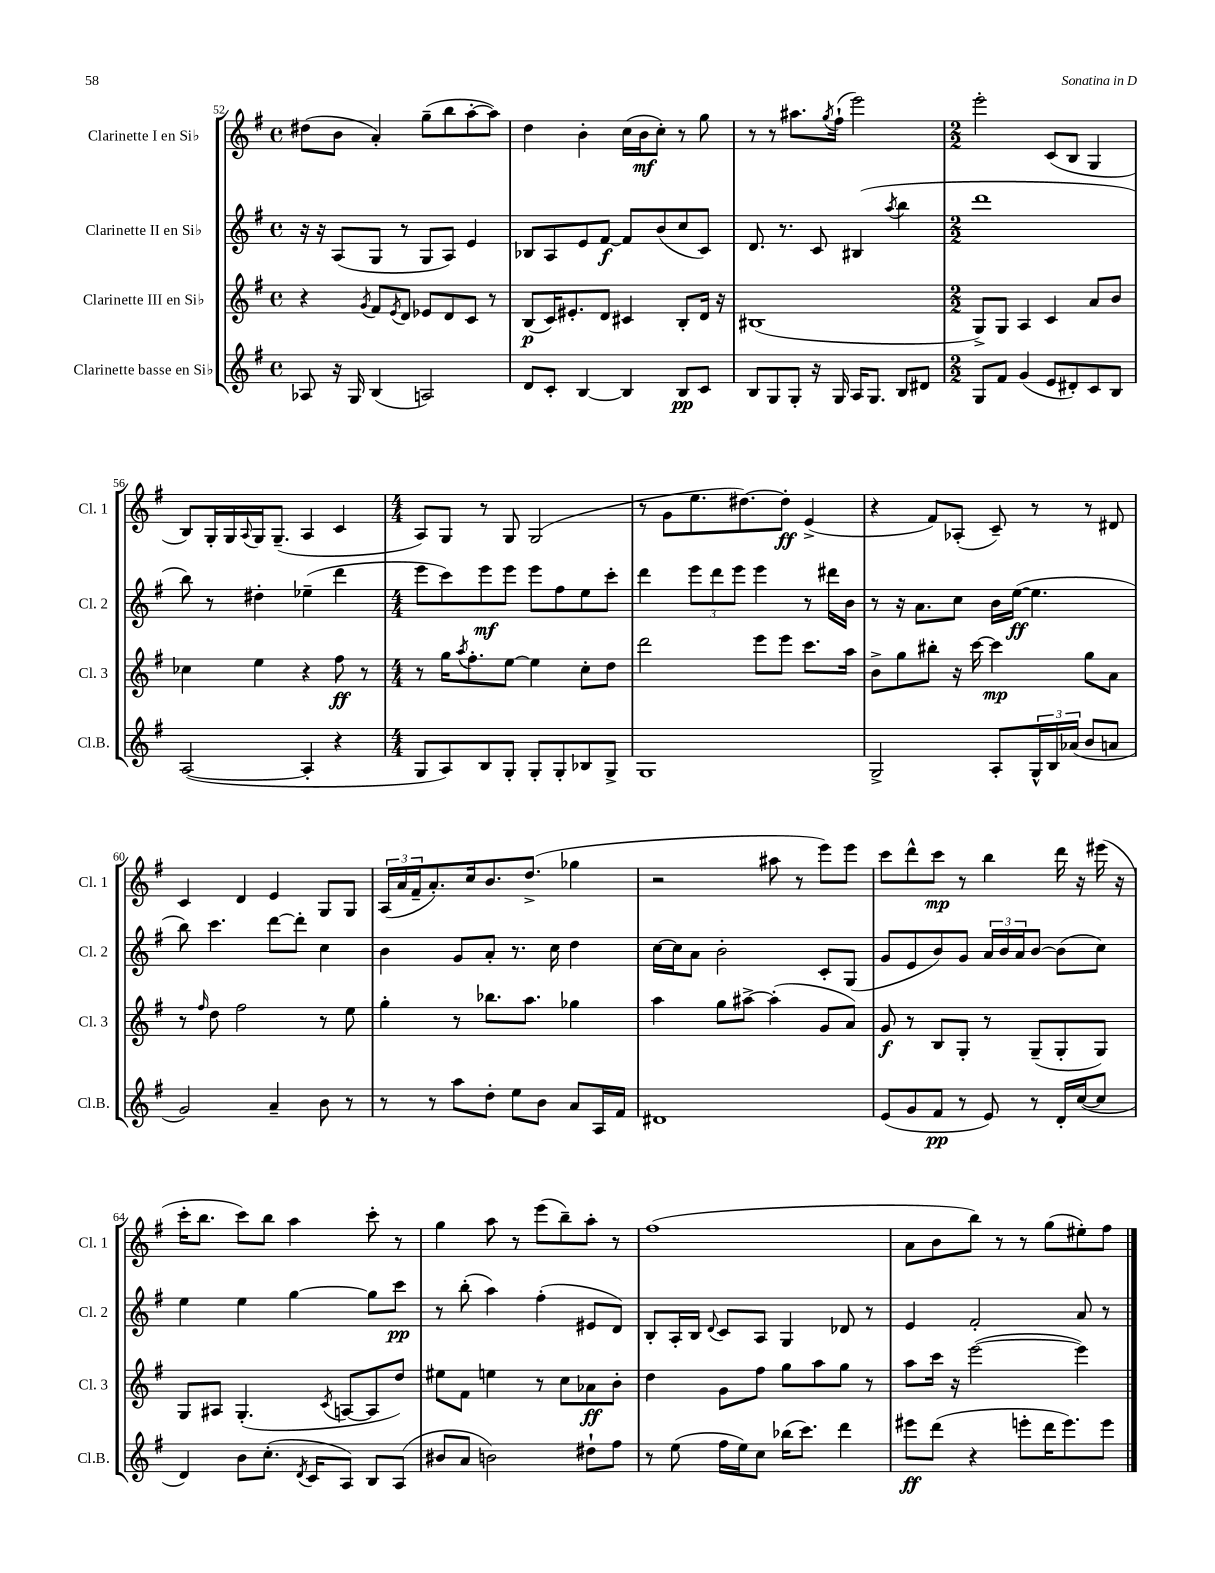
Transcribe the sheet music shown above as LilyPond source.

<<
\new StaffGroup <<
\new Staff = "s0" \with { instrumentName = "Clarinette I en Sib" shortInstrumentName = "Cl. 1" } {
    \clef treble \key g \major \defaultTimeSignature \time 4/4
    dis''8( b'8 a'4-.) g''8--( b''8 a''8~-. a''8) |
    d''4 b'4-. c''16( b'16\mf c''8-.) r8 g''8 |
    r8 r8 ais''8. \acciaccatura { g''8 } fis''16-!( e'''2) |
    \numericTimeSignature \time 2/2 e'''2-. c'8( b8 g4 |
    b8) g16-. g16 \appoggiatura { a8 } g16 g8.--( a4 c'4 |
    \numericTimeSignature \time 4/4 a8) g8 r8 g8 g2( |
    r8 g'8 e''8. dis''8.~) dis''8-.\ff e'4->( |
    r4 fis'8) aes8-.( c'8--) r8 r8 dis'8 |
    c'4 d'4 e'4 g8 g8 |
    \tuplet 3/2 { a16( a'16 fis'16-- } a'8.-.) c''16 b'8. d''8.->( ges''4 |
    r2 ais''8 r8 e'''8) e'''8 |
    c'''8 d'''8-^ c'''8\mp r8 b''4 d'''16 r16 eis'''16( r16 |
    c'''16-. b''8. c'''8) b''8 a''4 c'''8-. r8 |
    g''4 a''8 r8 e'''8( b''8--) a''8-. r8 |
    fis''1( |
    a'8 b'8 b''8) r8 r8 g''8( eis''8-.) fis''8 \bar "|." |
}
\new Staff = "s1" \with { instrumentName = "Clarinette II en Sib" shortInstrumentName = "Cl. 2" } {
    \clef treble \key g \major \defaultTimeSignature \time 4/4
    r16 r16 a8( g8 r8 g8 a8) e'4 |
    bes8 a8 e'8 fis'8~\f fis'8 b'8( c''8 c'8) |
    d'8. r8. c'8 bis4( \acciaccatura { a''8 } b''4 |
    \numericTimeSignature \time 2/2 d'''1 |
    b''8) r8 dis''4-. ees''4--( d'''4 |
    \numericTimeSignature \time 4/4 e'''8 c'''8) e'''8\mf e'''8 e'''8 fis''8 e''8 c'''8-. |
    d'''4 \tuplet 3/2 { e'''8 d'''8 e'''8 } e'''4 r8 dis'''16 b'16 |
    r8 r16 a'8. c''8 b'16 e''16~\ff( e''4. |
    b''8) c'''4. d'''8~ d'''8-. c''4 |
    b'4 g'8 a'8-. r8. c''16 d''4 |
    c''16~ c''16 a'8 b'2-. c'8-. g8( |
    g'8 e'8 b'8) g'8 \tuplet 3/2 { a'16 b'16 a'16 } b'8~ b'8( c''8) |
    e''4 e''4 g''4~ g''8 c'''8\pp |
    r8 b''8-.( a''4) fis''4-.( eis'8 d'8) |
    b8-. a16-. b16 \appoggiatura { d'8 } c'8 a8 g4 des'8 r8 |
    e'4 fis'2-. a'8 r8 \bar "|." |
}
\new Staff = "s2" \with { instrumentName = "Clarinette III en Sib" shortInstrumentName = "Cl. 3" } {
    \clef treble \key g \major \defaultTimeSignature \time 4/4
    r4 \acciaccatura { g'8 } fis'8 \acciaccatura { e'8 } d'8 ees'8 d'8 c'8 r8 |
    b8\p( c'16) eis'8.-. d'8 cis'4 b8-. d'16 r16 |
    bis1( |
    \numericTimeSignature \time 2/2 g8->) g8 a4 c'4 a'8 b'8 |
    ces''4 e''4 r4 fis''8\ff r8 |
    \numericTimeSignature \time 4/4 r8 g''16 \acciaccatura { a''8 } fis''8.-. e''8~ e''4 c''8-. d''8 |
    d'''2 e'''8 e'''8 c'''8. a''16 |
    b'8-> g''8 bis''8-. r16 c'''16~ c'''4\mp g''8 a'8 |
    r8 \grace { fis''16 } d''8 fis''2 r8 e''8 |
    g''4-. r8 bes''8. a''8. ges''4 |
    a''4 g''8 ais''8~-> ais''4-.( g'8 a'8) |
    g'8\f r8 b8 g8-. r8 g8--( g8-. g8) |
    g8 ais8 g4.-.( \acciaccatura { c'8 } a8~ a8 d''8) |
    eis''8 fis'8 e''4 r8 c''8 aes'8\ff b'8-. |
    d''4 g'8 fis''8 g''8 a''8 g''8 r8 |
    a''8 c'''16 r16 e'''2~( e'''4) \bar "|." |
}
\new Staff = "s3" \with { instrumentName = "Clarinette basse en Sib" shortInstrumentName = "Cl.B." } {
    \clef treble \key g \major \defaultTimeSignature \time 4/4
    aes8 r16 g16 b4( a2) |
    d'8 c'8-. b4~ b4 b8\pp c'8 |
    b8 g8 g8-. r16 g16 a16 g8. b8 dis'8 |
    \numericTimeSignature \time 2/2 g8 fis'8 g'4( e'8 dis'8-.) c'8 b8 |
    a2~( a4-. r4 |
    \numericTimeSignature \time 4/4 g8 a8) b8 g8-. g8-. g8-. bes8 g8-> |
    g1 |
    g2-> a8-. \tuplet 3/2 { g16-^ b16 aes'16( } b'8 a'8 |
    g'2) a'4-- b'8 r8 |
    r8 r8 a''8 d''8-. e''8 b'8 a'8 a16 fis'16 |
    dis'1 |
    e'8( g'8 fis'8\pp r8 e'8) r8 d'16-. c''16~( c''8 |
    d'4) b'8 c''8.-.( \acciaccatura { d'8 } c'16 a8) b8 a8( |
    bis'8 a'8 b'2) dis''8-! fis''8 |
    r8 e''8( fis''16 e''16) c''8 bes''16( c'''8.) d'''4 |
    eis'''8\ff d'''8( r4 e'''8-. d'''16 e'''8.) e'''8 \bar "|." |
}
>>
>>
\layout { \context { \Score currentBarNumber = #52 } }
